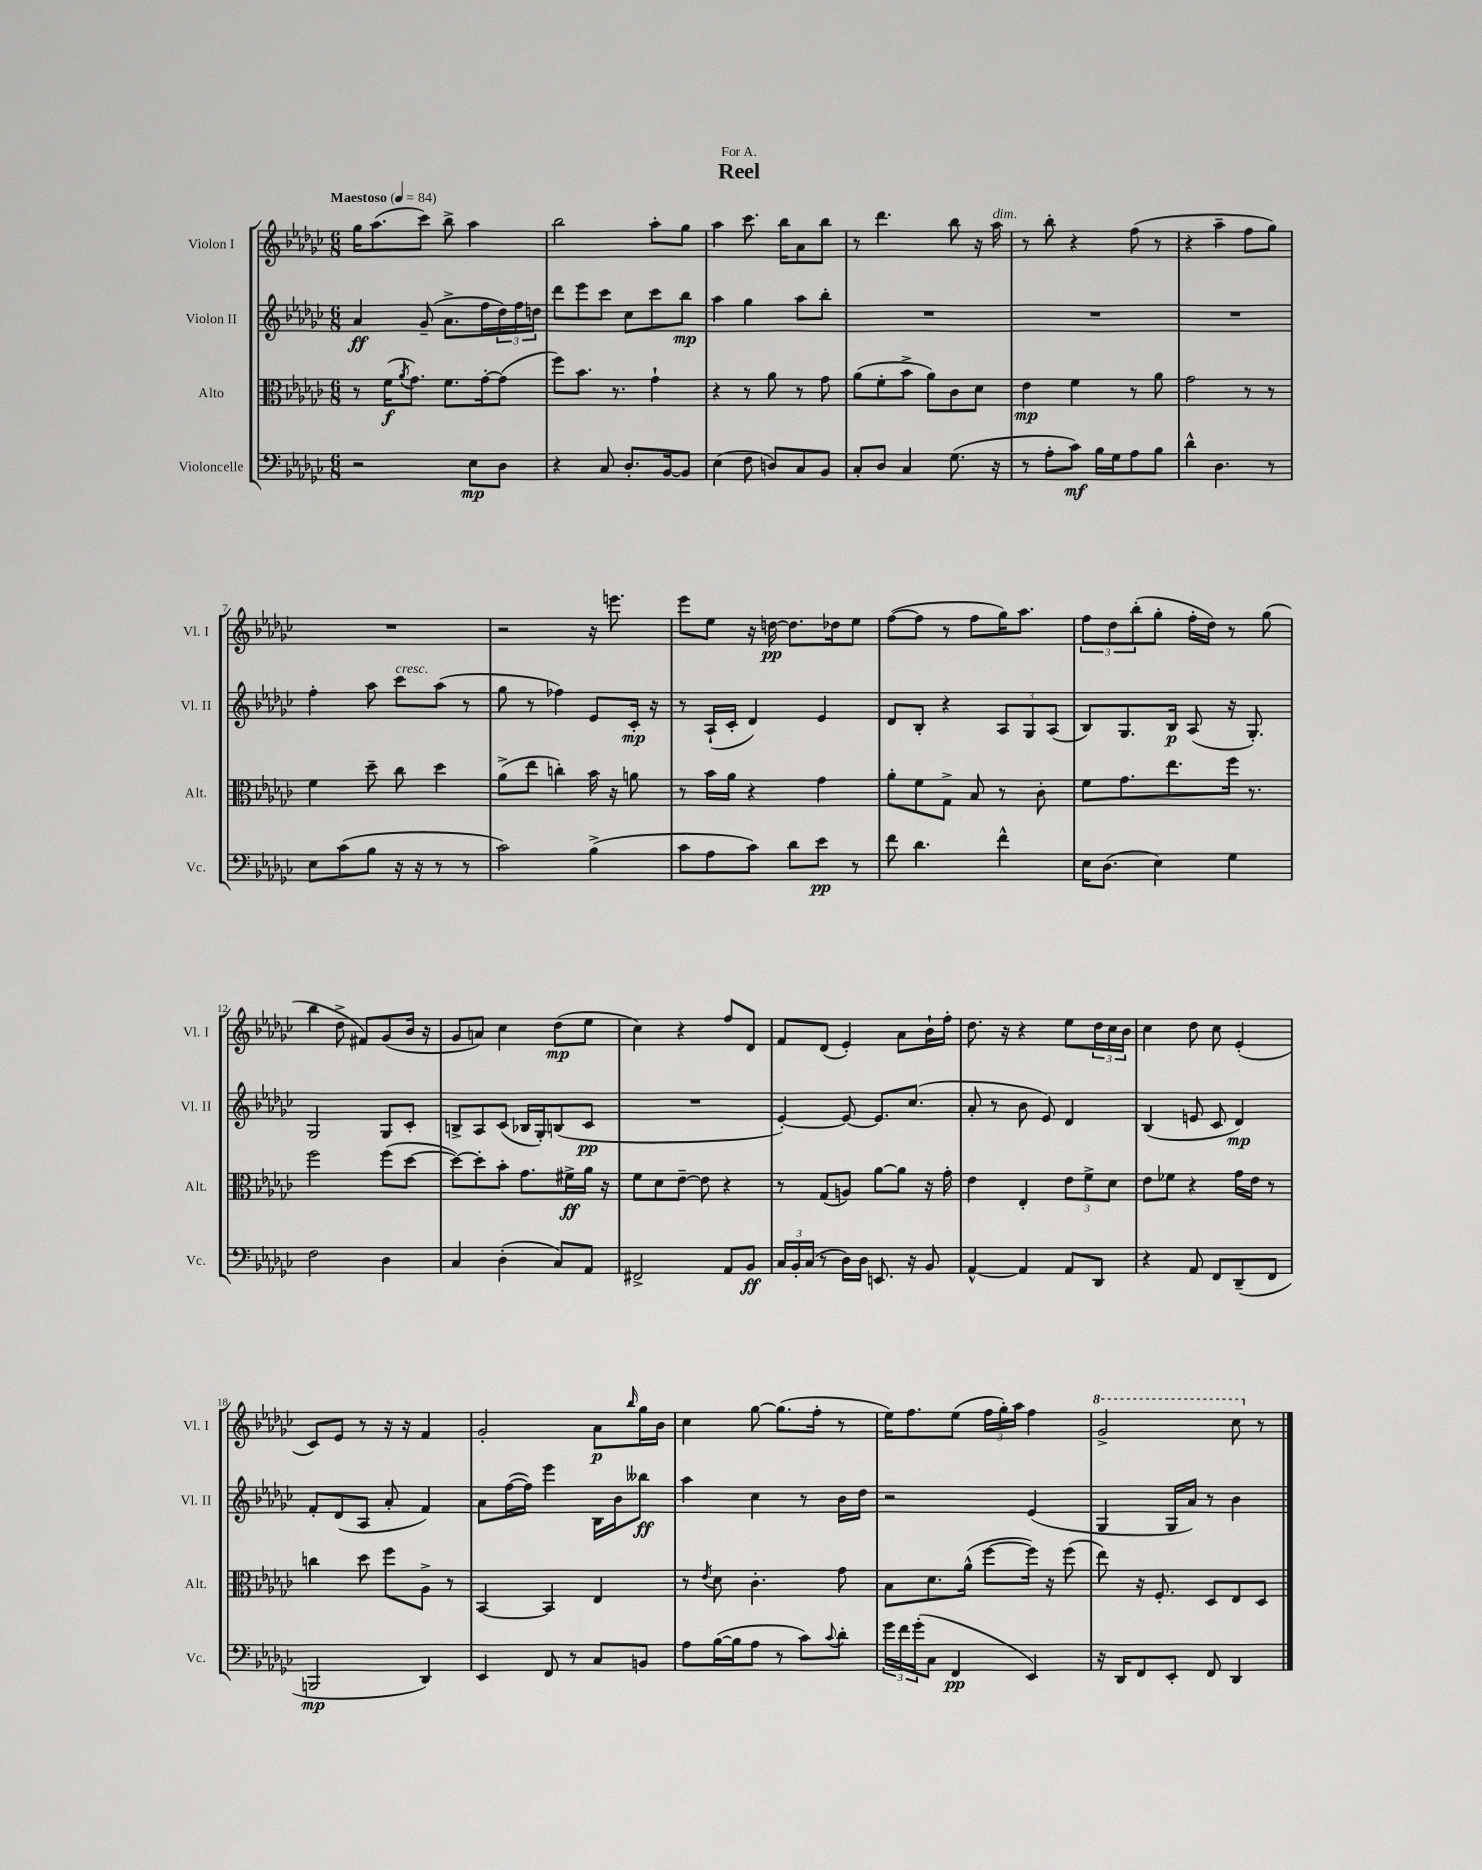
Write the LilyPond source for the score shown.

\header { title = "Reel" dedication = "For A." }
<<
\new StaffGroup <<
\new Staff = "s0" \with { instrumentName = "Violon I" shortInstrumentName = "Vl. I" } {
    \clef treble \key ges \major \numericTimeSignature \time 6/8 \tempo "Maestoso" 4 = 84
    ges''16 aes''8.( ces'''8) bes''8-> aes''4 |
    bes''2 aes''8-. ges''8 |
    aes''4 ces'''8. bes''16 aes'8 bes''8 |
    r8 des'''4. bes''8 r16 aes''16^\markup { \italic "dim." } |
    r8 bes''8-. r4 f''8( r8 |
    r4 aes''4-- f''8 ges''8) |
    R2. |
    r2 r16 e'''8. |
    ees'''8 ees''8 r16 d''16~\pp d''8. des''16 ees''8 |
    f''8~( f''8 r8 f''8 ges''16) aes''8. |
    \tuplet 3/2 { f''8 des''8 bes''8-.( } ges''8-. f''16-. des''16) r8 ges''8( |
    bes''4 des''8-> fis'8) ges'8( bes'16 r16 |
    ges'8 a'8) ces''4 des''8\mp( ees''8 |
    ces''4) r4 f''8 des'8 |
    f'8 des'8( ees'4-.) aes'8 bes'16-! f''16-. |
    des''8. r16 r4 ees''8 \tuplet 3/2 { des''16 ces''16 bes'16 } |
    ces''4 des''8 ces''8 ees'4-.( |
    ces'8) ees'8 r8 r16 r16 f'4 |
    ges'2-. aes'8\p \grace { bes''16 } ges''16 bes'16 |
    ces''4 ges''8~ ges''8.( f''16-. r8 |
    ees''16) f''8. ees''8( \tuplet 3/2 { f''16 ges''16-.) aes''16 } f''4 |
    \ottava #1 ges''2-> ces'''8 \ottava #0 r8 \bar "|." |
}
\new Staff = "s1" \with { instrumentName = "Violon II" shortInstrumentName = "Vl. II" } {
    \clef treble \key ges \major \numericTimeSignature \time 6/8
    aes'4\ff ges'8--( aes'8.-> f''16 \tuplet 3/2 { des''16) f''16 d''16 } |
    des'''8 ees'''8 ces'''8 ces''8 ces'''8 bes''8\mp |
    aes''4 ges''4 aes''8 bes''8-. |
    R2. |
    R2. |
    R2. |
    f''4-. aes''8 ces'''8^\markup { \italic "cresc." } aes''8( r8 |
    ges''8 r8 fes''4) ees'8 ces'16-.\mp r16 |
    r8 aes16-!( ces'16-. des'4) ees'4 |
    des'8 bes8-. r4 \tuplet 3/2 { aes8 ges8 aes8( } |
    bes8) ges8. bes16\p aes8( r16 ges8.-.) |
    ges2 ges8 ces'8-. |
    b8-> aes8 ces'8( bes16 ges16-.) b8( ces'8\pp |
    R2. |
    ees'4~-.) ees'8~ ees'8. ces''8.( |
    aes'8-. r8 bes'8 ees'8) des'4 |
    bes4( e'8 ces'8 des'4\mp) |
    f'8-. des'8( aes8 aes'8-. f'4) |
    aes'8 f''16~( f''16) ees'''4 bes16 bes'16 beses''8\ff |
    aes''4 ces''4 r8 bes'16 des''16 |
    r2 ees'4( |
    ges4 ges16 aes'16) r8 bes'4 \bar "|." |
}
\new Staff = "s2" \with { instrumentName = "Alto" shortInstrumentName = "Alt." } {
    \clef alto \key ges \major \numericTimeSignature \time 6/8
    r8 f'16\f( \acciaccatura { aes'8 } ges'8.) f'8. ges'16~-. ges'8( |
    f''8) bes'8. r8. ges'4-! |
    r4 r8 aes'8 r8 ges'8 |
    aes'8( f'8-. bes'8-> aes'8) ces'8 des'8 |
    ees'4\mp f'4 r8 aes'8 |
    ges'2 r8 r8 |
    f'4 des''8-- ces''8 des''4 |
    aes'8->( ees''8 c''4-.) bes'16 r16 a'8 |
    r8 bes'16 aes'16 r4 ges'4 |
    aes'8-. f'8 ges8-> bes8 r8 ces'8-. |
    f'8 ges'8. ees''8. f''16 r8. |
    f''2 f''8( des''8~ |
    des''8~) des''8-. bes'8-. ges'8. fis'16->\ff aes'16 r16 |
    f'8 des'8 ees'8~-- ees'8 r4 |
    r8 ges8( a8) aes'8~ aes'8 r16 ges'16-. |
    ees'4 ees4-. \tuplet 3/2 { ees'8 f'8-> des'8 } |
    ees'8 fes'8 r4 ges'16 ees'16 r8 |
    c''4 des''8 f''8 aes8-> r8 |
    bes,4~ bes,4 ees4 |
    r8 \acciaccatura { ees'8 } des'8 ces'4.-. ges'8 |
    bes8 des'8. aes'16-^( f''8~ f''16) r16 f''8( |
    ees''8) r16 f8.-. des8 ees8 des8 \bar "|." |
}
\new Staff = "s3" \with { instrumentName = "Violoncelle" shortInstrumentName = "Vc." } {
    \clef bass \key ges \major \numericTimeSignature \time 6/8
    r2 ees8\mp des8 |
    r4 ces8 des8.-. bes,16~ bes,8 |
    ees4( f8 d8) ces8 bes,8 |
    ces8-. des8 ces4 ges8.( r16 |
    r8 aes8-. ces'8\mf) bes16 ges16 aes8 bes8 |
    des'4-^ des4. r8 |
    ees8 ces'8( bes8 r16 r16 r8 r8 |
    ces'2) bes4->( |
    ces'8 aes8 ces'8) des'8 ees'8\pp r8 |
    f'8 des'4. f'4-^ |
    ees16 des8.( ees4) ges4 |
    f2 des4 |
    ces4 des4-.( ces8) aes,8 |
    fis,2-> aes,8 bes,8\ff |
    \tuplet 3/2 { ces16 bes,16-. ces16( } r8 des16) des16 e,8. r16 bes,8 |
    aes,4~-^ aes,4 aes,8 des,8 |
    r4 aes,8 f,8 des,8--( f,8 |
    b,,2\mp des,4) |
    ees,4 f,8 r8 ces8 b,8 |
    aes8 bes16~( bes16 aes8 r8 ces'8) \appoggiatura { ces'8 } des'8-. |
    \tuplet 3/2 { ges'16 f'16 ges'16-.( } ces8 f,4\pp ees,4) |
    r16 des,16 f,8 ees,8-. f,8 des,4 \bar "|." |
}
>>
>>
